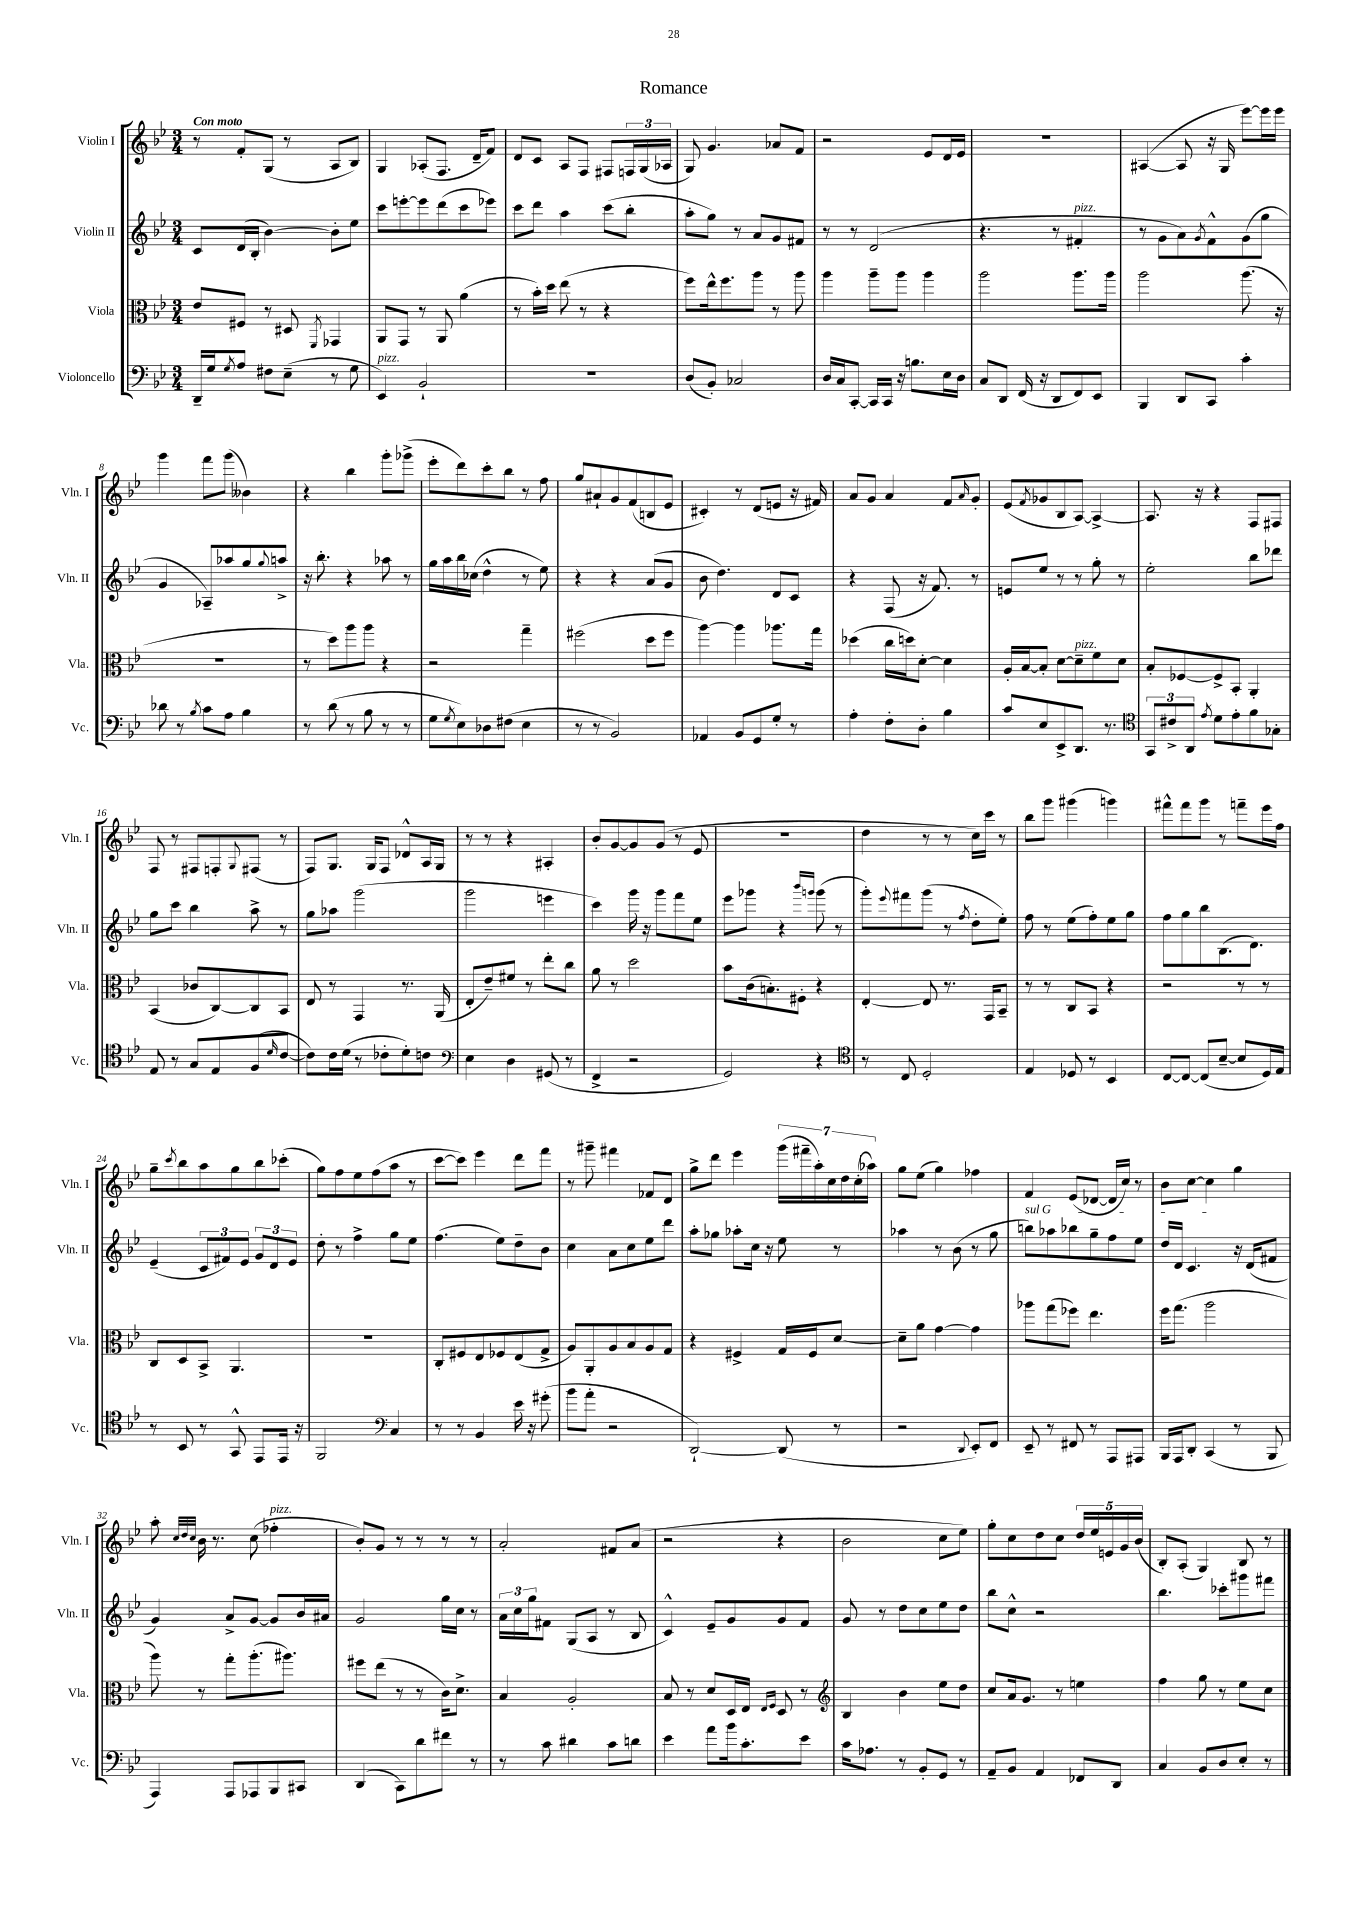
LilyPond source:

\header { title = "Romance" }
<<
\new StaffGroup <<
\new Staff = "s0" \with { instrumentName = "Violin I" shortInstrumentName = "Vln. I" } {
    \clef treble \key bes \major \numericTimeSignature \time 3/4 \tempo "Con moto"
    r8 f'8-. g8( r8 a8 bes8) |
    g4 aes8-.( f8. d'16-- f'8) |
    d'8 c'8 a8 f8 fis8 \tuplet 3/2 { f16 g16( aes16 } |
    g8) g'4. aes'8 f'8 |
    r2 ees'8 d'16 ees'16 |
    R2. |
    ais4~( ais8 r16 g16 ees'''8~) ees'''16 ees'''16 |
    g'''4 f'''8 g'''8( beses'4) |
    r4 bes''4 g'''8-. ges'''8->( |
    ees'''8-. d'''8) c'''8-. bes''8 r8 f''8 |
    g''8 ais'8-! g'8 f'8( b8 ees'8 |
    cis'4-.) r8 d'8( e'8 r16 fis'16) |
    a'8 g'8 a'4 f'8 \grace { a'16 } g'8-. |
    ees'8( \acciaccatura { f'8 } ges'8 bes8 a8~) a4~-> |
    a8. r16 r4 f8 fis8 |
    f8 r8 fis8 f8-. \appoggiatura { g8 } fis8( r8 |
    f8) g8. g16 f8 des'8-^ a16 g16 |
    r8 r8 r4 ais4-. |
    bes'8-. g'8~ g'8 g'8( r8 ees'8 |
    R2. |
    d''4 r8 r8 c''16) c'''16 r8 |
    bes''8 g'''8 gis'''4( g'''4) |
    fis'''8-^ fis'''8 g'''8 r8 f'''8-- ees'''16 f''16 |
    g''8-- \acciaccatura { c'''8 } bes''8 a''8 g''8 bes''8 ces'''8-.( |
    g''8) f''8 ees''8 f''8( a''8 r8 |
    c'''8~ c'''8) ees'''4 d'''8 f'''8 |
    r8 gis'''8-- fis'''4 fes'8 d'8 |
    g''8-> d'''8 ees'''4 \tuplet 7/4 { g'''16( fis'''16-- a''16-.) c''16 d''16 c''16-.( aes''16) } |
    g''8 ees''8( g''4) fes''4 |
    f'4 ees'8( des'8~ des'16 c''16) r8 |
    bes'8 c''8~ c''4 g''4 |
    a''8-. \grace { c''32 d''32 c''32 } bes'16 r8. c''8( fes''4-.^\markup { \italic "pizz." } |
    bes'8-.) g'8 r8 r8 r8 r8 |
    a'2-. fis'8 a'8( |
    r2 r4 |
    bes'2 c''8 ees''8) |
    g''8-. c''8 d''8 c''8 \tuplet 5/4 { d''16 ees''16 e'16 g'16 bes'16( } |
    bes8-.) a8-.( g4) bes8 r8 \bar "|." |
}
\new Staff = "s1" \with { instrumentName = "Violin II" shortInstrumentName = "Vln. II" } {
    \clef treble \key bes \major \numericTimeSignature \time 3/4
    c'8 d'16( bes16-. bes'4~) bes'8-. ees''8 |
    c'''8 e'''8~-. e'''8 d'''8( c'''8 ees'''8) |
    c'''8 d'''8 a''4 c'''8( bes''8-. |
    a''8-. g''8) r8 a'8 g'8 fis'8 |
    r8 r8 d'2( |
    r4. r8 fis'4-.^\markup { \italic "pizz." } |
    r8 g'8 a'8) \acciaccatura { g'8 } f'8-^ g'8( g''8 |
    g'4 aes8--) aes''8 g''8 \appoggiatura { g''8 } a''8-> |
    r16 bes''8.-. r4 aes''8 r8 |
    g''16 a''16 bes''16 ces''16( d''4-^ r8 ees''8) |
    r4 r4 a'8( g'8 |
    bes'8 d''4.) d'8 c'8 |
    r4 f8( r16 f'8.) r8 |
    e'8 ees''8 r8 r8 g''8-. r8 |
    ees''2-. bes''8 des'''8 |
    g''8 c'''8 bes''4 a''8-> r8 |
    g''8 aes''8 g'''2( |
    g'''2 e'''4 |
    c'''4) g'''16 r16 g'''8 f'''8 ees''8 |
    ees'''8 ges'''8 r4 \grace { bes'''16 g'''16 } g'''8( r8 |
    g'''8-.) \appoggiatura { ees'''8 } fis'''8 g'''8( r8 \acciaccatura { f''8 } d''8-. ees''8-.) |
    f''8 r8 ees''8( f''8-.) ees''8 g''8 |
    f''8 g''8 bes''8 bes8.( d'8.) |
    ees'4--( \tuplet 3/2 { c'8 fis'8) ees'8 } \tuplet 3/2 { g'8 d'8 ees'8 } |
    d''8-. r8 f''4-> g''8 ees''8 |
    f''4.( ees''8) d''8-- bes'8 |
    c''4 a'8 c''8 ees''8 d'''8 |
    a''8-. ges''8 aes''8-. c''16 r16 ees''8 r8 |
    aes''4 r8 bes'8( r8 g''8 |
    \once \override TextSpanner.bound-details.left.text = \markup { \italic "sul G" } b''8\startTextSpan) aes''8 bes''8 g''8-- f''8 ees''8 |
    d''16 d'16 c'4.\stopTextSpan r16 d'16( fis'8 |
    g'4) a'8-> g'8~ g'8 bes'16 ais'16 |
    g'2 g''16 c''16 r8 |
    \tuplet 3/2 { a'16 c''16 g''16 } fis'8 g8( a8 r8 bes8 |
    c'4-^) ees'8-- g'8 g'8 f'8 |
    g'8 r8 d''8 c''8 ees''8 d''8 |
    bes''8 c''8-^ r2 |
    bes''4. ces'''8-. gis'''8 fis'''8 \bar "|." |
}
\new Staff = "s2" \with { instrumentName = "Viola" shortInstrumentName = "Vla." } {
    \clef alto \key bes \major \numericTimeSignature \time 3/4
    ees'8 fis8 r8 dis8 \acciaccatura { f,8 } ges,4 |
    a,8 g,8 r8 a,8 a'4( |
    r8 bes'16-.) d''16 ees''8( r8 r4 |
    f''8) ees''16-^ f''8. a''8 r8 a''8 |
    a''4 a''8-- a''8 a''4 |
    a''2 a''8. a''16 |
    a''2 a''8.( r16 |
    R2. |
    r8 d''8) a''8 a''8 r4 |
    r2 g''4-- |
    fis''2( d''8 fis''8 |
    a''4~) a''4 aes''8. g''16 |
    des''4( c''16 d''16) d'8~-. d'4 |
    a16-. bes16~ bes8-. d'8~ d'8--^\markup { \italic "pizz." } f'8 d'8 |
    bes8-. fes8~ fes8-> bes,8-. a,4-. |
    bes,4( ces'8 c8~) c8 bes,8 |
    ees8 r8 g,4 r8. a,16( |
    ees8-. ees'8--) fis'8 r8 ees''8-. c''8 |
    a'8 r8 d''2 |
    bes'8 c'16( b8.-.) fis8-. r4 |
    ees4~-. ees8 r8. g,16 bes,8-- |
    r8 r8 c8 bes,8 r4 |
    r2 r8 r8 |
    c8 d8 bes,8-> a,4. |
    R2. |
    c8-. fis8 ees8 fes8 ees8( g8-> |
    a8) a,8-. a8 bes8 a8 g8 |
    r4 fis4-> g16 fis16 d'8~ |
    d'8-- a'8 g'4~ g'4 |
    aes''8 g''8( fes''8) ees''4. |
    f''16 g''8.( a''2 |
    a''8) r8 g''8-. a''8.-.( ais''8.) |
    fis''8 ees''8( r8 r8 c'16) d'8.-> |
    bes4 a2-. |
    bes8 r8 d'8 d16 ees16 \grace { ees16 f16 } d8 r8 |
    \clef treble bes4 bes'4 ees''8 d''8 |
    c''8 a'16 g'8. r8 e''4 |
    f''4 g''8 r8 ees''8 c''8 \bar "|." |
}
\new Staff = "s3" \with { instrumentName = "Violoncello" shortInstrumentName = "Vc." } {
    \clef bass \key bes \major \numericTimeSignature \time 3/4
    d,16-- g16 \acciaccatura { g8 } a8 fis8 ees8--( r8 g8 |
    ees,4^\markup { \italic "pizz." }) bes,2-! |
    R2. |
    d8( bes,8-.) ces2 |
    d16 c16 c,8~-. c,16 c,16 r16 b8. ees16 d16 |
    c8 d,8 f,16( r16 d,8 f,8) ees,8 |
    bes,,4 d,8 c,8 c'4-. |
    des'8 r8 \acciaccatura { bes8 } c'8 a8 bes4 |
    r8 d'8( r8 bes8 r8 r8 |
    g8 \acciaccatura { g8 } ees8) des8 fis8( ees4 |
    r8 r8 bes,2) |
    aes,4 bes,8 g,8 g8-. r8 |
    a4-. f8-. d8-. bes4 |
    c'8 ees8 ees,8-> d,8. r8. |
    \clef tenor \tuplet 3/2 { g,8 cis'8-> a,8 } \acciaccatura { ees'8 } d'8 ees'8-. f'8 ges8-. |
    ees8 r8 g8 ees8 f8( \grace { d'16 } c'8~ |
    c'8) c'16 d'16( r8 ces'8-. d'8-.) c'8 |
    \clef bass ees4 d4 gis,8( r8 |
    f,4-> r2 |
    g,2) r4 |
    \clef tenor r8 c8 d2-. |
    ees4 des8 r8 bes,4 |
    c8~ c8~ c8( bes8~-- bes8 d16) ees16 |
    r8 bes,8 r8 g,8-^ ees,8 ees,16 r16 |
    f,2 \clef bass c4 |
    r8 r8 bes,4 ees'16 r16 gis'8-.( |
    bes'8 a'8-. r2 |
    d,2~-!) d,8( r8 |
    r2 \appoggiatura { d,8 } ees,8-.) f,8 |
    ees,8-- r8 fis,8 r8 a,,8 ais,,8 |
    bes,,16 a,,16 d,8-. c,4( r8 bes,,8 |
    a,,4) a,,8 aes,,8 bes,,8 cis,8 |
    d,4( c,8) d'8 fis'8 r8 |
    r8 c'8 dis'4 c'8 d'8 |
    ees'4 a'8 bes'16 c'8.-. ees'8 |
    c'16 aes8. r8 bes,8-. g,8 r8 |
    a,8-- bes,8 a,4 fes,8 d,8 |
    c4 bes,8 d8 ees8-. r8 \bar "|." |
}
>>
>>
